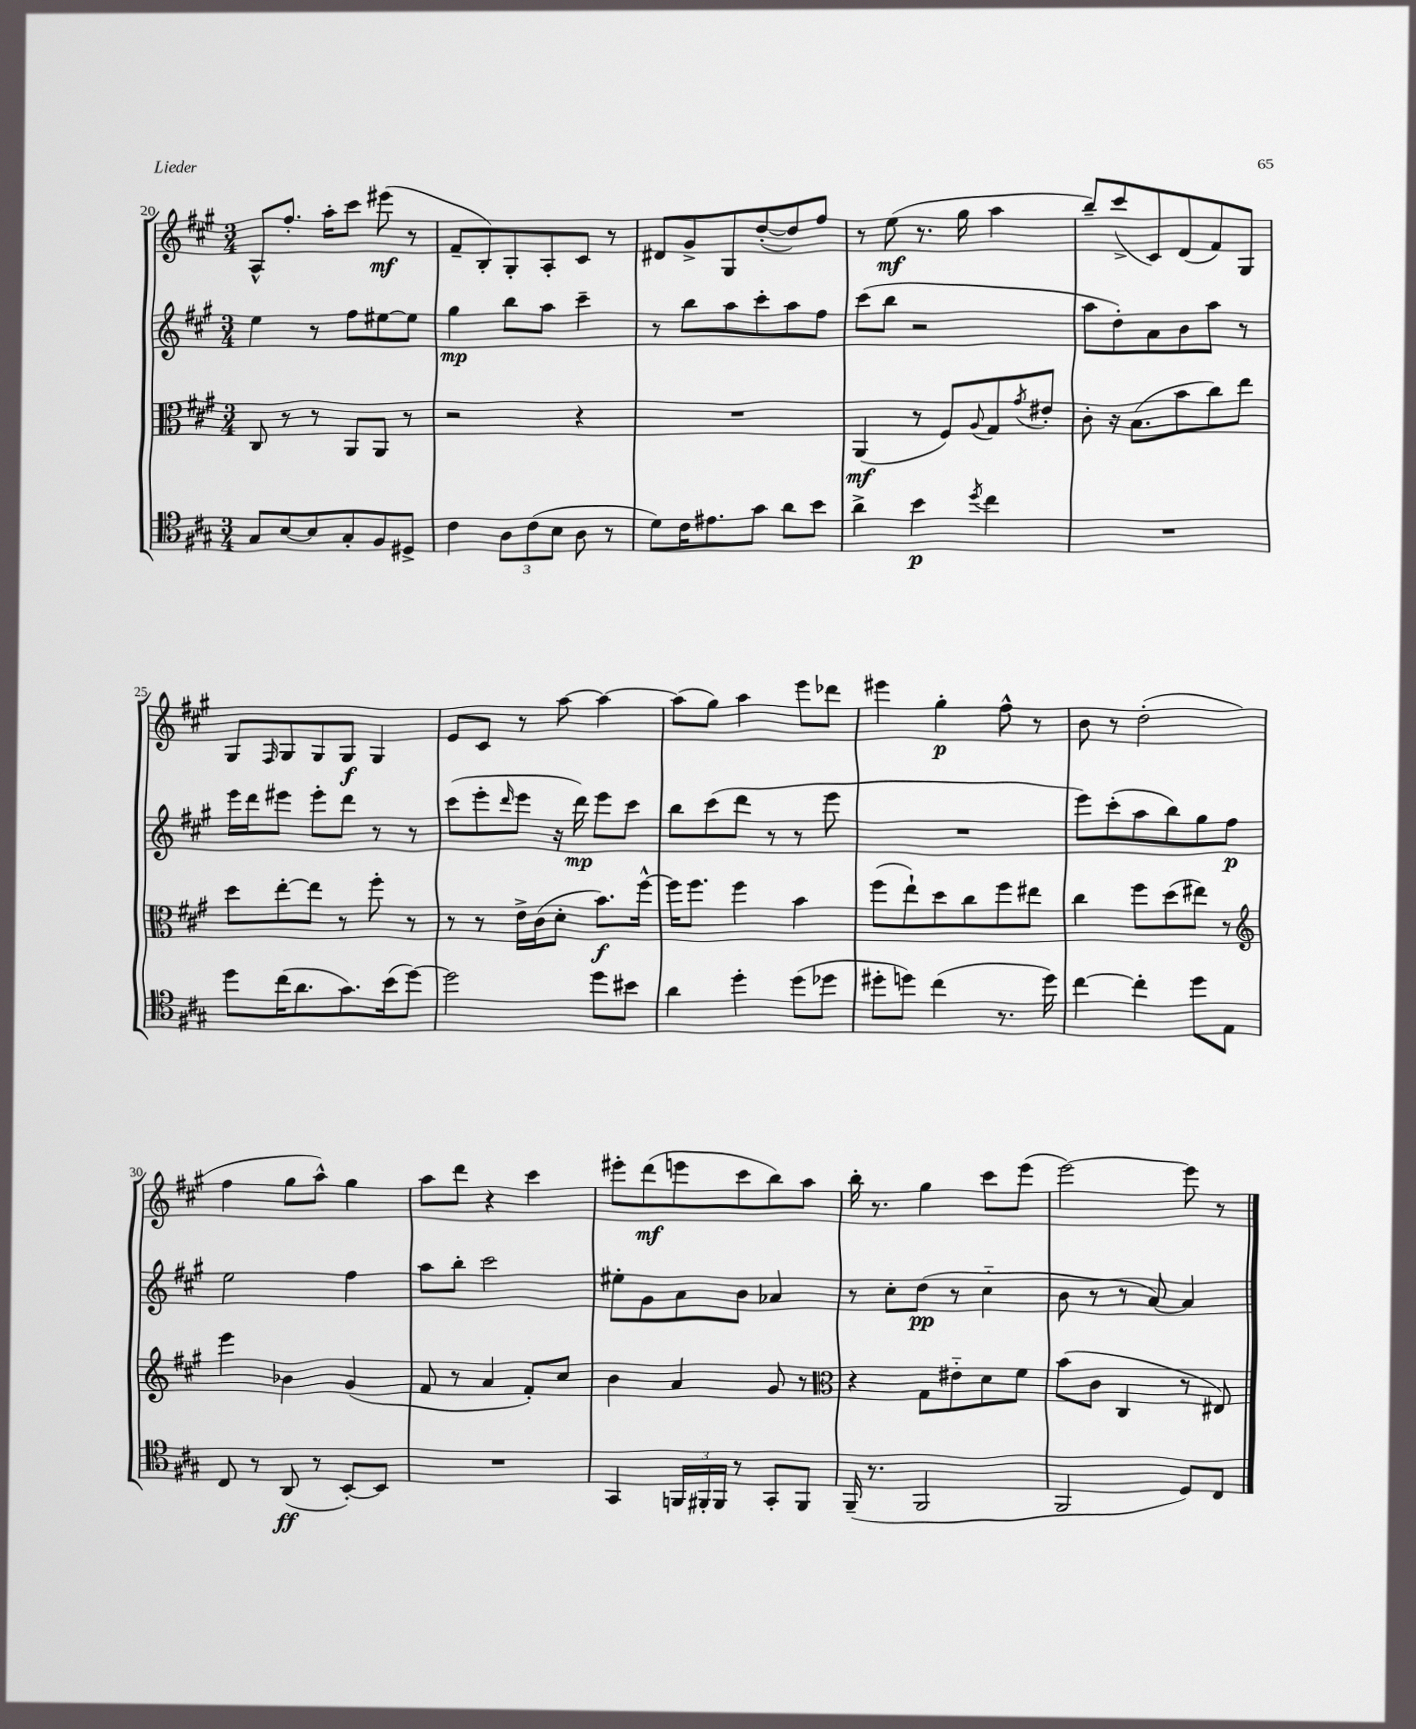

**kern	**kern	**kern	**kern
*staff4	*staff3	*staff2	*staff1
*clefC4	*clefC3	*clefG2	*clefG2
*k[f#c#g#]	*k[f#c#g#]	*k[f#c#g#]	*k[f#c#g#]
*M3/4	*M3/4	*M3/4	*M3/4
8G#	8C#	4ee	8A^^
[8B	8r	.	8.ff#'
8B]	8r	8r	.
.	.	.	16aa'
8G#'	8AA	8ff#	8ccc#
8F#	8AA	[8ee#	(8eee#
8D#^	8r	8ee#]	8r
=	=	=	=
4c#	2r	4gg#	8f#~
.	.	.	8B')
12A	.	8bb	8G#'
(12c#	.	.	.
.	.	8aa	8A'
12B	.	.	.
8A	4r	4ccc#~	8c#
8r	.	.	8r
=	=	=	=
8d)	2.r	8r	8d#
16c#	.	8bb	8g#^
8.e#	.	.	.
.	.	8aa	8G#
8g#	.	8ccc#'	([8dd'
8a	.	8aa	8dd])
8b	.	8ff#	8ff#
=	=	=	=
4a^	(4AA	(8ccc#	8r
.	.	8bb	(8ee
4b	8r	2r	8.r
.	8F#)	.	.
.	.	.	16gg#
8qdd	8qqA	.	.
4cc#	8G#	.	4aa
.	8qg#	.	.
.	8e#'	.	.
=	=	=	=
2.r	8c#'	8aa	8bb~)
.	16r	8dd')	(8ccc#^
.	(8.B	.	.
.	.	8a	8c#)
.	8b	8b	(8d
.	8cc#)	8aa	8f#)
.	8ee	8r	8G#
=	=	=	=
8dd	8dd	16eee	8G#
.	.	16ddd	.
.	.	.	16qqF#
(16cc#	[8ee'	8eee#	8G#
8.a	.	.	.
.	8ee]	8eee#'	8G#
8.g#)	8r	8ddd	8G#
.	8ff#'	8r	4G#
(16b	.	.	.
[8dd)	8r	8r	.
=	=	=	=
2dd]	8r	(8ccc#	8e
.	8r	8eee'	8c#
.	.	16qqddd	.
.	16e^	8eee	8r
.	(16c#	.	.
.	8d'	16r	[8aa
.	.	16ddd)	.
8dd	8.b)	8eee	4aa_
8b#	.	8ccc#	.
.	[16ff#^^	.	.
=	=	=	=
4a	16ff#]	8bb	(8aa]
.	8.ff#	.	.
.	.	(8ccc#	8gg#)
4dd'	4ff#	8ddd	4aa
.	.	8r	.
(8dd	4b	8r	8eee
8dd-	.	8eee	8ddd-
=	=	=	=
8dd#'	(8ff#	2.r	4eee#
8dd)	8ee`)	.	.
(4cc#	8dd	.	4gg#'
.	8cc#	.	.
8.r	8ff#	.	8ff#^^
.	8ee#	.	8r
16dd)	.	.	.
=	=	=	=
[4cc#	4cc#	8eee)	8b
.	.	(8ccc#'	8r
4cc#']	8ff#	8aa	(2dd'
.	(8dd	8bb)	.
8dd	8ee#)	8gg#	.
8E	8r	8ff#	.
=	=	=	=
*	*clefG2	*	*
8C#	4eee	2ee	4ff#
8r	.	.	.
(8AA	4b-	.	8gg#
8r	.	.	8aa^^)
[8BB')	(4g#	4ff#	4gg#
8BB]	.	.	.
=	=	=	=
2.r	8f#	8aa	8aa
.	8r	8bb'	8ddd
.	4a	2ccc#	4r
.	8f#')	.	4ccc#
.	8cc#	.	.
=	=	=	=
4GG#	4b	8ee#'	8eee#'
.	.	8g#	(8ddd
24FF	4a	8a	8eee
24FF#'	.	.	.
24FF#	.	.	.
8r	.	8b	8ccc#
8GG#'	8g#	4a-	8bb)
8FF#	8r	.	8aa
=	=	=	=
*	*clefC3	*	*
(16FF#~	4r	8r	16bb'
8.r	.	.	8.r
.	.	8cc#'	.
2FF#	8G#	(8dd	4gg#
.	8e#'~	8r	.
.	8d	4cc#'~	8ccc#
.	8f#	.	(8eee
=	=	=	=
2FF#	(8b	8b	[2eee)
.	8c#	8r	.
.	4C#	8r	.
.	.	[8a)	.
8D)	8r	4a]	8eee]
8C#	8E#)	.	8r
==	==	==	==
*-	*-	*-	*-
